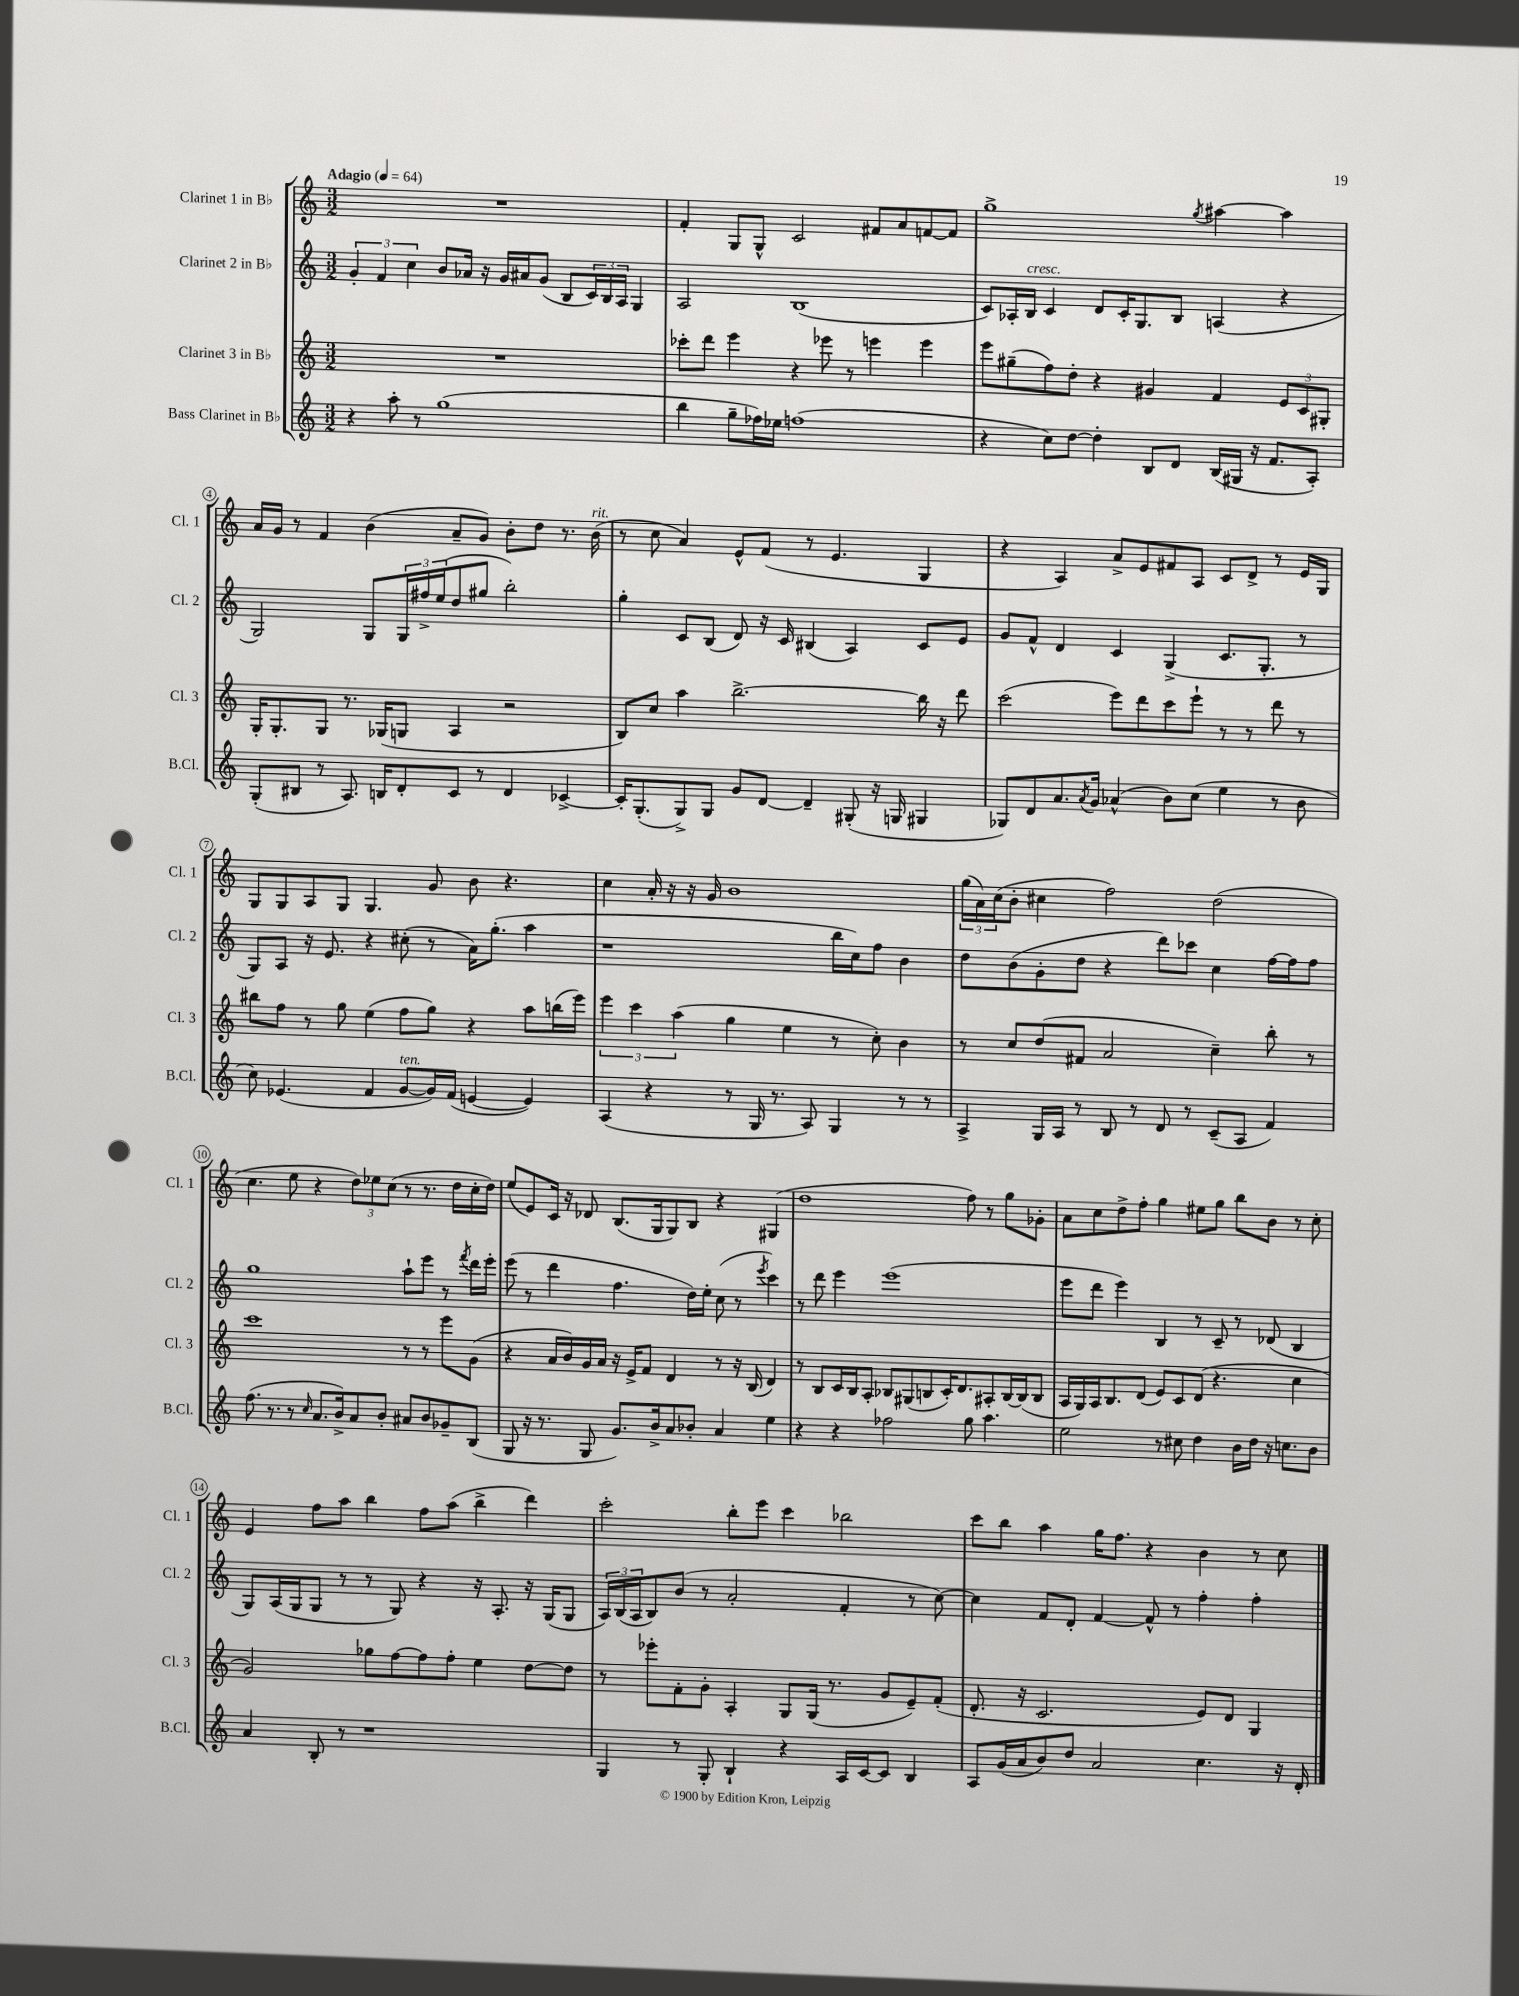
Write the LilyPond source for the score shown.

<<
\new StaffGroup <<
\new Staff = "s0" \with { instrumentName = "Clarinet 1 in Bb" shortInstrumentName = "Cl. 1" } {
    \clef treble \key c \major \numericTimeSignature \time 3/2 \tempo "Adagio" 4 = 64
    R1. |
    f'4-. g8 g8-^ c'2 fis'8 a'8 f'8~ f'8 |
    g''1-> \acciaccatura { g''8 } ais''4~ ais''4 |
    a'16 g'16 r8 f'4 b'4( a'8-- g'8) b'8-. d''8 r8. b'16^\markup { \italic "rit." }( |
    r8 c''8 a'4) e'8-^ f'8( r8 e'4. g4 |
    r4 a4) a'8-> e'8 fis'8 a8 c'8 d'8-> r8 e'16 g16 |
    g8 g8 a8 g8 g4. g'8 b'8 r4. |
    c''4 a'16-. r16 r16 g'16 b'1 |
    \tuplet 3/2 { g''16( a'16) c''16( } b'8-. cis''4 f''2) d''2( |
    c''4. e''8 r4 \tuplet 3/2 { d''8) ees''8 c''8( } r8 r8. d''16 c''16-. d''16) |
    e''8( e'8) c'16 r16 des'8 b8.( g16 g8) b8 r4 gis4( |
    d''1 f''8) r8 g''8 ges'8-. |
    a'8 c''8 d''8-> f''8-. g''4 eis''8 g''8 b''8 b'8 r8 c''8-. |
    e'4 f''8 a''8 b''4 f''8 a''8( b''4-> d'''4) |
    c'''2-. b''8-. e'''8 c'''4 bes''2 |
    c'''8 b''8 a''4 g''16 f''8. r4 b'4 r8 c''8 \bar "|." |
}
\new Staff = "s1" \with { instrumentName = "Clarinet 2 in Bb" shortInstrumentName = "Cl. 2" } {
    \clef treble \key c \major \numericTimeSignature \time 3/2
    \tuplet 3/2 { g'4-. f'4 c''4 } b'8 aes'16 r16 g'16 ais'16 g'8( b8 \tuplet 3/2 { c'16) b16 a16 } g4 |
    a2 b1( |
    c'8) aes16-. b16^\markup { \italic "cresc." } c'4 d'8 c'16-. g8. b8 a4( r4 |
    g2) g8 \tuplet 3/2 { g16 fis''16-> e''16( } d''8 gis''8 b''2-.) |
    g''4-. c'8 b8( d'8) r16 c'16 bis4( a4) c'8 e'8 |
    g'8 f'8-^ d'4 c'4 g4->( c'8. g8.-. r8 |
    g8) a8 r16 e'8. r4 cis''8-.( r8 a'16) g''8.-.( a''4 |
    r1 b''16 c''16) f''8 b'4 |
    d''8 b'8( g'8-. d''8 r4 d'''8) ces'''8 c''4 f''16~ f''16 f''8 |
    g''1 a''8-! e'''8 r8 \acciaccatura { f'''8 } d'''16 e'''16-. |
    e'''8( r8 d'''4 f''4. d''16) e''16-. c''8( r8 \acciaccatura { e'''8 } c'''4) |
    r8 d'''8 e'''4 e'''1( |
    e'''8 d'''8 e'''4) b4 r8 c'8-- r8 des'8( b4 |
    g8) a16( g16 g8 r8 r8 g8) r4 r16 a8.-. r16 g16( g8 |
    \tuplet 3/2 { a16) b16( a16 } b8) b'8( r8 a'2-. f'4-. r8 c''8~) |
    c''4 f'8 d'8-. f'4~ f'8-^ r8 f''4-. f''4-. \bar "|." |
}
\new Staff = "s2" \with { instrumentName = "Clarinet 3 in Bb" shortInstrumentName = "Cl. 3" } {
    \clef treble \key c \major \numericTimeSignature \time 3/2
    R1. |
    ces'''8-. d'''8 e'''4 r4 ees'''8 r8 e'''4 e'''4 |
    e'''8 gis''8--( f''8) d''8-. r4 gis'4 f'4 \tuplet 3/2 { e'8 c'8 gis8-. } |
    g16-. g8.-. g8 r8. ges16( g8 a4 r2 |
    b8) c''8 a''4 b''2.~-> b''16 r16 d'''8 |
    c'''2( e'''8) d'''8 c'''8 e'''8-! r8 r8 d'''8 r8 |
    bis''8 f''8 r8 g''8 e''4( f''8 g''8) r4 a''8 b''16( e'''16) |
    \tuplet 3/2 { e'''4 c'''4 a''4( } g''4 e''4 r8 c''8-.) b'4 |
    r8 c''8 d''8( fis'8 a'2 c''4--) b''8-. r8 |
    c'''1 r8 r8 e'''8 g'8( |
    r4 a'16 b'16) g'16 a'16 r16 e'16-> f'8 d'4 r8 r16 b16( d'4) |
    r8 b8 c'16 b16 a8-. bes8 gis8( b8 c'16-.) d'8. ais8-. b16~ b16( b8 |
    a16 g16) a16 b8. d'8( e'8) c'8 d'8( r4. c''4 |
    g'2) ges''8 f''8~ f''8 f''8-. e''4 d''8~ d''8 |
    r8 ees'''8-. f'8-. g'8-. a4-. g8 g16( r8. g'8 e'8--) f'8-.( |
    d'8.-. r16 c'2. e'8) d'8 g4 \bar "|." |
}
\new Staff = "s3" \with { instrumentName = "Bass Clarinet in Bb" shortInstrumentName = "B.Cl." } {
    \clef treble \key c \major \numericTimeSignature \time 3/2
    r4 a''8-. r8 g''1( |
    b''4 g''8-- fes''16) ees''16 f''1( |
    r4 c''8) d''8~ d''4-. b8 d'8 b16( gis16 r16 f'8. a8-.) |
    g8-.( bis8 r8 a8.) b16 d'8-. c'8 r8 d'4 ces'4~-> |
    ces'16-. g8.-.( g8->) g8 g'8 d'8~ d'4-- gis8-.( r16 g16 gis4 |
    ges8) d'8 a'8. \acciaccatura { a'8 } g'16 aes'4-^( b'8) c''8( e''4 r8 b'8 |
    c''8) ees'4.( f'4 g'8~^\markup { \italic "ten." } g'16) f'16( e'4~ e'4) |
    a4( r4 r8 g16 r8. a8) g4 r8 r8 |
    a4-> g16 a16 r8 b8 r8 d'8 r8 c'8--( a8 f'4) |
    f''8.( r8. r8 \grace { c''16 } a'8. b'16->) a'8 b'8-. ais'8 b'8 ges'8-- b8( |
    g8 r16 r8. g8 g'8.) b'16-> a'8 bes'8-. a'4 e''4 |
    r4 r4 fes''2 g''8 a''4. |
    e''2 r8 cis''8 d''4 b'16 d''16 r16 c''8. b'8 |
    a'4 b8-. r8 r1 |
    g4 r8 g8-. b4-! r4 a16 c'16~ c'8 b4 |
    a8 g'16( a'16 b'8) d''8 a'2 c''4. r16 d'16-. \bar "|." |
}
>>
>>
\layout { \context { \Score \override BarNumber.stencil = #(make-stencil-circler 0.1 0.3 ly:text-interface::print) } }
